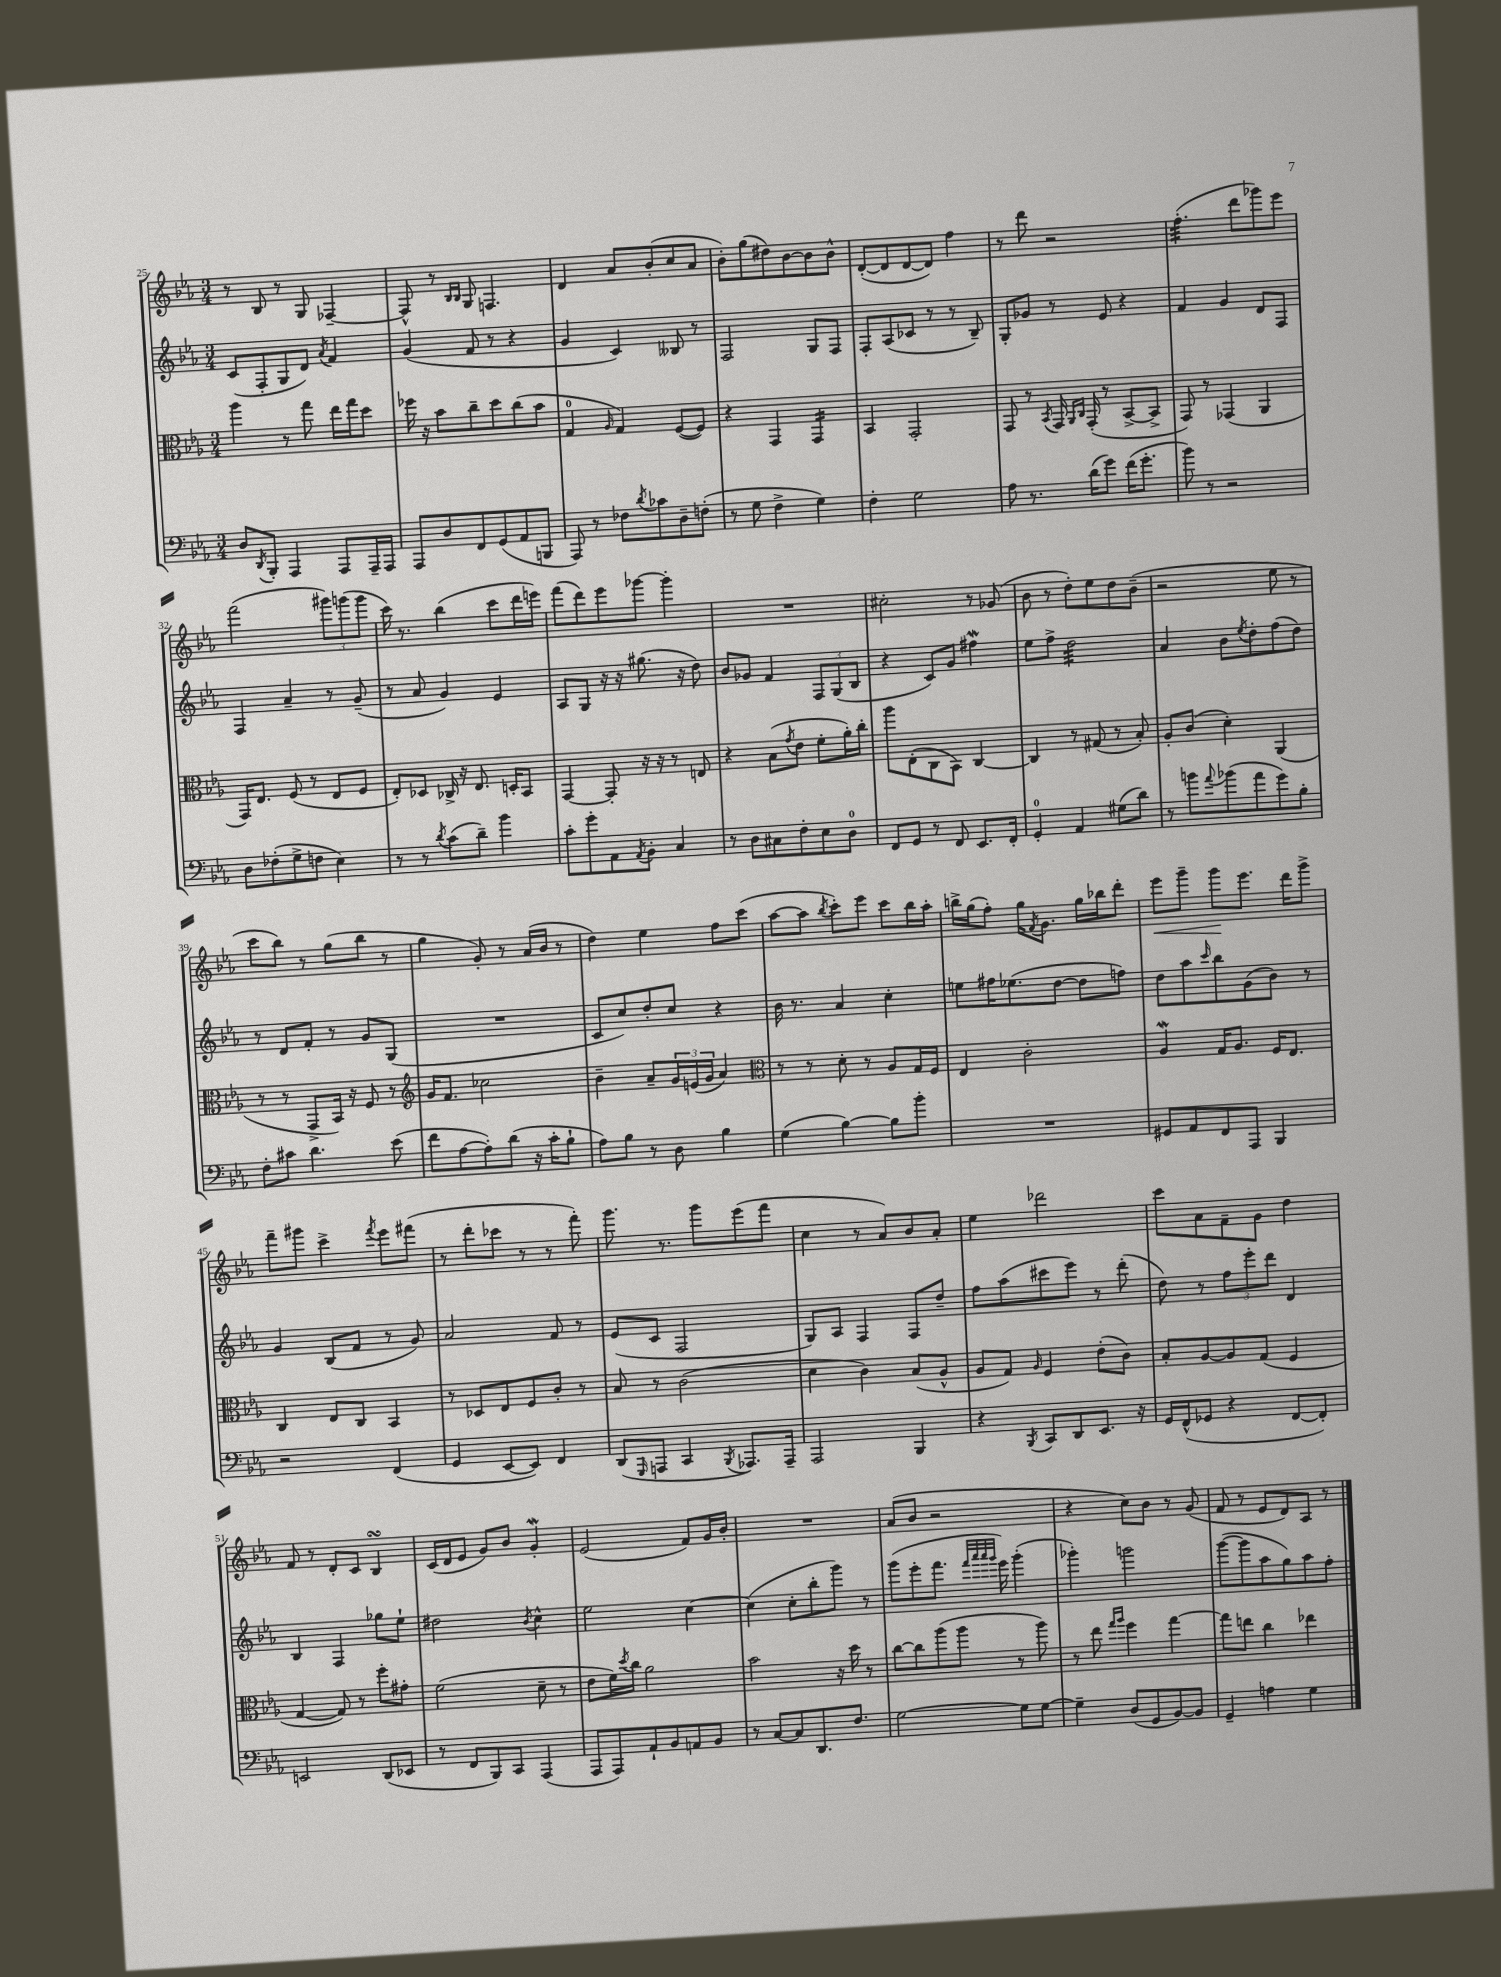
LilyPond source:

<<
\new StaffGroup <<
\new Staff = "s0" {
    \clef treble \key ees \major \numericTimeSignature \time 3/4
    r8 bes8 r8 g8 fes4~-- |
    fes8-^ r8 \grace { bes16 bes16 } g8 f4. |
    d'4 aes'8 bes'8-.( c''8 aes'8 |
    bes'8-.) g''8( dis''8) bes'8~ bes'8 bes'8-^ |
    d'8~-.( d'8 d'8~ d'8) f''4 |
    r8 d'''8 r2 |
    f''4.:32-.( d'''8 ges'''8) ees'''8 |
    f'''2( \tuplet 3/2 { gis'''8) g'''8( g'''8 } |
    c'''16) r8. bes''4( c'''8 d'''16 e'''16) |
    f'''8( d'''8) ees'''8 ges'''8~ ges'''4-. |
    R2. |
    cis''2-. r8 ges'8( |
    bes'8 r8 d''8-.) ees''8 d''8 bes'8--( |
    r2 ees''8 r8 |
    c'''8 bes''8) r8 g''8( bes''8 r8 |
    g''4 g'8-.) r8 aes'16( bes'16 r8 |
    d''4) ees''4 f''8 c'''8( |
    aes''8~ aes''8 \acciaccatura { bes''8 } c'''8-.) ees'''8 c'''8 bes''16 aes''16-. |
    b''16-> g''16( f''8-.) g''16 \acciaccatura { f'8 } g'8. g''16 bes''16 d'''8-. |
    ees'''8\< g'''8-- g'''8\! ees'''8. d'''16 g'''8-> |
    f'''8-- gis'''8 c'''4-> \acciaccatura { f'''8 } ees'''8 fis'''8( |
    r8 d'''8-. ces'''8 r8 r8 f'''8-.) |
    g'''8. r8. g'''8 ees'''8( f'''8 |
    c''4 r8 aes'8) bes'8 aes'8-. |
    ees''4 des'''2 |
    c'''8 aes'8 f'8-- g'8 d''4 |
    f'8 r8 d'8-. c'8 bes4\turn |
    c'16( d'16 ees'8 g'8) bes'8 g'4-.\mordent |
    ees'2( f'8) g'16 bes'16-. |
    R2. |
    aes'8( bes'8 r2 |
    r4 c''8) bes'8 r8 g'8( |
    f'8 r8 ees'8 d'8) aes8 r8 \bar "|." |
}
\new Staff = "s1" {
    \clef treble \key ees \major \numericTimeSignature \time 3/4
    c'8( f8-. g8 d'8) \acciaccatura { aes'8 } f'4 |
    g'4( f'8 r8 r4 |
    g'4 c'4) beses8 r8 |
    f2 g8 f8 |
    f8-. aes8( ces'8 r8 r8 bes8--) |
    g8-. ges'8 r8 ees'8 r4 |
    f'4 g'4 d'8 f8 |
    f4 aes'4-- r8 g'8--( |
    r8 aes'8 g'4) ees'4 |
    aes8 g8 r16 r16 gis''8.( r16 d''8) |
    bes'8 ges'8 f'4 \tuplet 3/2 { f8 g8( bes8 } |
    r4 c'8) g'8 fis''4\mordent |
    ees''8 f''8-> d''2:32 |
    aes'4 bes'8 \acciaccatura { ees''8 } d''8-. f''8( d''8) |
    r8 d'8 f'8-. r8 g'8 g8( |
    R2. |
    c'8 c''8) d''8-. c''8 r4 |
    bes'16 r8. aes'4 c''4-. |
    e''8 fis''16 ees''8.( d''8~ d''8 f''8) |
    d''8 aes''8 \grace { c'''16 } bes''8 g'8( bes'8) r8 |
    g'4 bes8( f'8 r8 g'8) |
    aes'2 f'8 r8 |
    ees'8( c'8 f2 |
    g8) aes8 f4 f8 d''8-- |
    f''8 aes''8( cis'''8 ees'''8) r8 d'''8-.( |
    d''8) r8 \tuplet 3/2 { f''8 ees'''8-. d'''8 } d'4 |
    bes4 f4 ges''8 ees''8-! |
    dis''2 \acciaccatura { bes'8 } c''4-^ |
    ees''2 c''4~ |
    c''4( c''8-. bes''8-. g'''8) r8 |
    g'''8( ees'''8-. f'''8. \grace { f'''32 aes'''32 aes'''32 g'''32 } ees'''16) g'''4-.( |
    ges'''4-.) g'''2 |
    g'''8~( g'''8 aes''8 g''8) aes''8 f''8-. \bar "|." |
}
\new Staff = "s2" {
    \clef alto \key ees \major \numericTimeSignature \time 3/4
    aes''4 r8 g''8 ees''16 g''16 d''8 |
    fes''16 r16 bes'8 c''8-- d''8 c''8( bes'8 |
    g4-0 \grace { aes16 } g4) f8~( f8) |
    r4 g,4 g,4:16 |
    bes,4 g,2-. |
    g,8 r8 \acciaccatura { bes,8 } g,16 \grace { aes,16 c16 } g,16-.( r8 bes,8~-> bes,8-> |
    g,8) r8 ges,4( aes,4 |
    g,16) ees8. f8( r8 ees8 f8 |
    ees8-.) des8 ces16-> r16 ees8. d16-. bes,8 |
    g,4~ g,8-. r16 r16 r8 e8 |
    r4 bes8( \acciaccatura { g'8 } ees'8 f'8-. aes'16-.) c''16-. |
    aes''8 ees8-.( c8 bes,8) c4~ |
    c4 r8 gis8( r8 bes8-.) |
    aes8-. c'8( d'4-.) aes,4( |
    r8 r8 g,8-> bes,16) r16 f8 r8 |
    \clef treble g'16 f'8. ces''2 |
    bes'4-- aes'8-- \tuplet 3/2 { g'16 e'16( g'16 } aes'4) |
    \clef alto r8 r8 d'8-. r8 aes8 g16 f16 |
    ees4 c'2-. |
    aes4\mordent g16 aes8. f16 ees8. |
    c4 ees8 c8 bes,4 |
    r8 des8 ees8 f8 c'8-. r8 |
    bes8 r8 c'2( |
    d'4 c'4) bes8( aes8-^ |
    aes8 g8) \grace { aes16 } f4 ees'8-.( c'8) |
    bes8-. aes8~ aes8 g8( f4 |
    g4~ g8) r8 f''8-. gis'8-. |
    f'2( d'8-- r8 |
    ees'8 f'16) \acciaccatura { d''8 } c''16 aes'2 |
    bes'2 r16 d''16 r8 |
    c''8~ c''8 aes''8( aes''8 r8 aes''8) |
    r8 ees''8 \grace { g''16 aes''16 } f''4 g''4~ |
    g''8 e''8 c''4 ees''4 \bar "|." |
}
\new Staff = "s3" {
    \clef bass \key ees \major \numericTimeSignature \time 3/4
    d8 \acciaccatura { d,8 } bes,,8-. aes,,4 aes,,8 aes,,16-- aes,,16 |
    aes,,8 d8 f,8 g,8( aes,8 b,,8 |
    aes,,8) r8 fes8 \acciaccatura { d'8 } ces'8 d8-- f8-.( |
    r8 g8 f4-> g4) |
    f4-. g2 |
    aes8 r8. d'16( g'8) f'16( g'8.-. |
    bes'8) r8 r2 |
    d8 fes8-.( g8-> f8 ees4) |
    r8 r8 \acciaccatura { d'8 } c'8( d'8--) bes'4 |
    c'8-. g'8-. aes,8 \acciaccatura { aes,8 } bes,8-. c4 |
    r8 d8 cis8 f8-. ees8 d8-0 |
    f,8 g,8 r8 f,8 ees,8. f,16-. |
    g,4-0-. aes,4 gis8( d'8) |
    r8 b'8 \appoggiatura { aes'8 } bes'8( aes'8 g'8) bes8-. |
    f8-. cis'8 d'4. ees'8( |
    f'8 aes8~ aes8-.) d'8( r16 c'16-. bes8-! |
    aes8) bes8 r8 d8 bes4 |
    g4( bes4~) bes8 bes'8-. |
    R2. |
    gis,8 aes,8 f,8 aes,,8 bes,,4 |
    r2 f,4( |
    g,4 ees,8~ ees,8) f,4 |
    d,8( \grace { g,,16 } a,,8 c,4 \acciaccatura { bes,,8 } aes,,8.) aes,,16-- |
    aes,,2 bes,,4 |
    r4 \acciaccatura { bes,,8 } c,8 d,8 ees,8. r16 |
    g,16 f,16-^( ges,8 r4 f,8~ f,8-.) |
    e,2 d,8( ees,8 |
    r8 f,8 bes,,8) c,8 aes,,4( |
    aes,,8 aes,,8) aes,8-! bes,8 a,8 bes,8 |
    r8 c8~ c8 d,8. f8. |
    g2~ g8 g8~ |
    g4-- d8( g,8 bes,8~) bes,8 |
    g,4-- a4 g4 \bar "|." |
}
>>
>>
\layout { \context { \Score currentBarNumber = #25 } }
